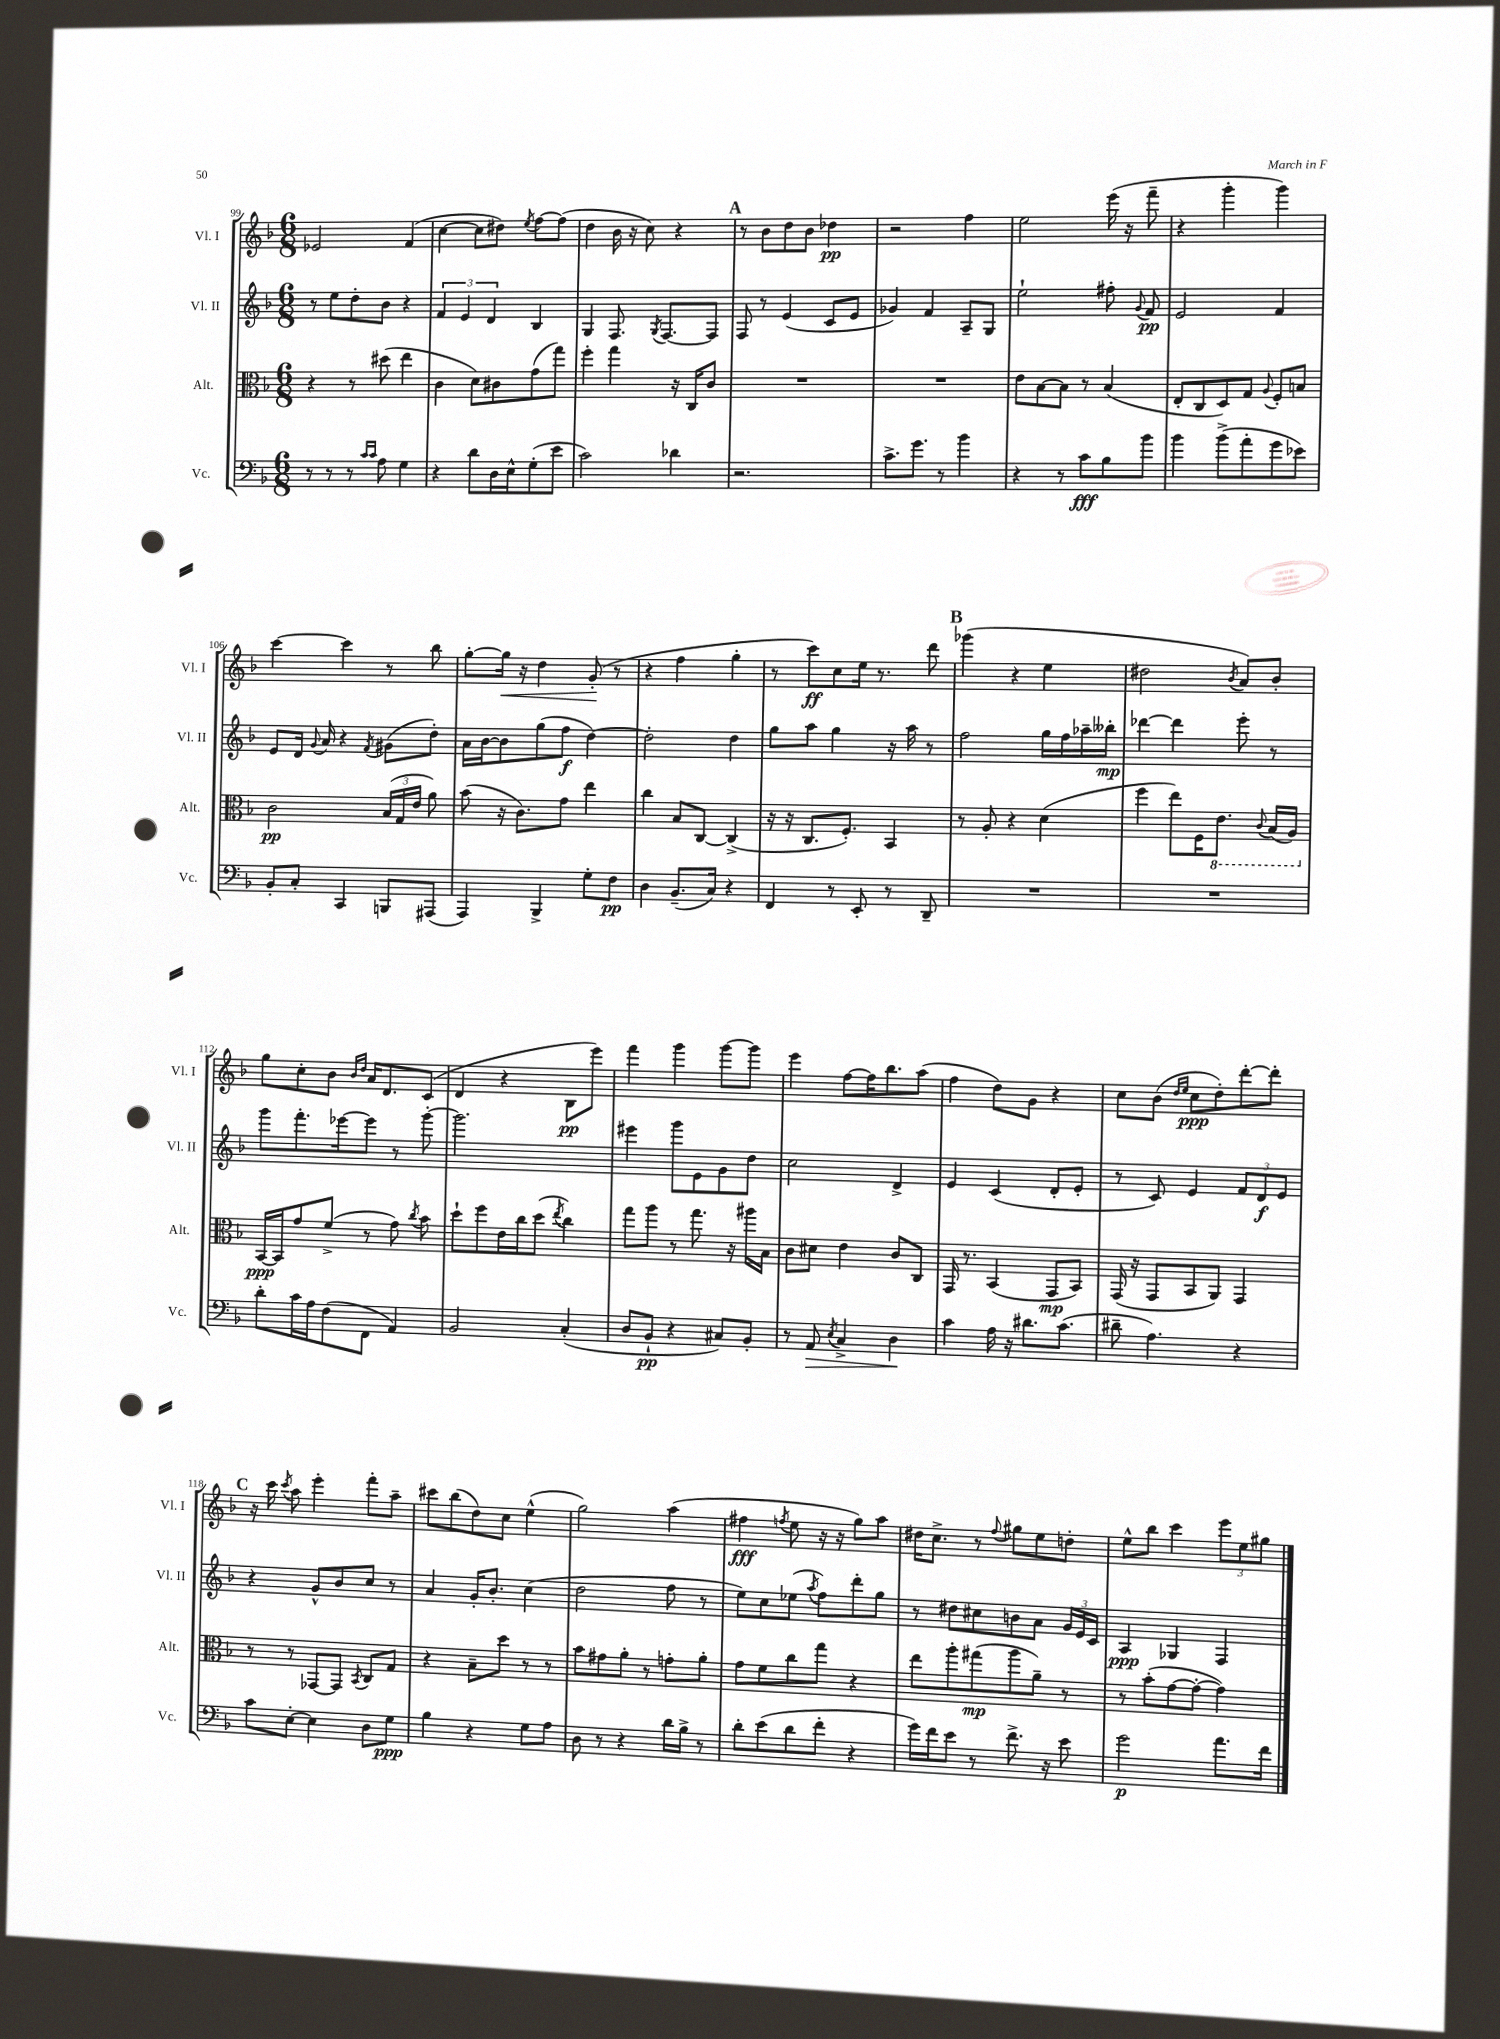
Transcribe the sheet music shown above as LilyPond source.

<<
\new StaffGroup <<
\new Staff = "s0" \with { instrumentName = "Vl. I" shortInstrumentName = "Vl. I" } {
    \clef treble \key f \major \numericTimeSignature \time 6/8
    \autoBeamOff ees'2 f'4( |
    c''4~ c''8[ dis''8]) \acciaccatura { e''8 } f''8[~ f''8]( |
    d''4 bes'16 r16 c''8) r4 |
    \mark \markup { \bold "A" } r8 bes'8[ d''8 bes'8] des''4\pp |
    r2 f''4 |
    e''2 e'''16( r16 f'''8-- |
    r4 g'''4-. g'''4) |
    c'''4~ c'''4 r8 bes''8 |
    g''8[~-. g''16]\< r16 d''4 g'8-.\!( r8 |
    r4 f''4 g''4-. |
    r8 c'''8[\ff) c''8 e''16] r8. d'''8 |
    \mark \markup { \bold "B" } ges'''4( r4 e''4 |
    dis''2 \acciaccatura { bes'8 } a'8[) bes'8]-. |
    g''8[ c''8-. bes'8] \grace { bes'16[ d''16] } a'16[ d'8. c'8]( |
    d'4 r4 bes8[\pp e'''8]) |
    f'''4 g'''4 g'''8[~ g'''8] |
    e'''4 f''8[~ f''16 bes''8. a''8]( |
    f''4 d''8[) g'8] r4 |
    c''8[ bes'8]( \grace { d''16[ e''16] } c''8[\ppp d''8-.) d'''8~-. d'''8]-. |
    \mark \markup { \bold "C" } r16 c'''16 \acciaccatura { c'''8 } a''8 e'''4-. f'''8[-. a''8]-- |
    cis'''8[ bes''8( d''8) c''8] e''4-^( |
    g''2) a''4( |
    fis''4\fff \acciaccatura { f''8 } e''8 r16 r16 g''8[) a''8] |
    dis''16[ c''8.]-> r8 \appoggiatura { f''8 } gis''8[ e''8 d''8]-. |
    e''8[-^ bes''8] c'''4 \tuplet 3/2 { e'''8[ e''8 gis''8] } \bar "|." |
}
\new Staff = "s1" \with { instrumentName = "Vl. II" shortInstrumentName = "Vl. II" } {
    \clef treble \key f \major \numericTimeSignature \time 6/8
    \autoBeamOff r8 e''8[ d''8-. bes'8] r4 |
    \tuplet 3/2 { f'4 e'4 d'4 } bes4 |
    g4 f8. \acciaccatura { g8 } f8.[~ f8] |
    \mark \markup { \bold "A" } f8 r8 e'4( c'8[ e'8] |
    ges'4) f'4 a8[-- g8] |
    e''2-! fis''8-. \appoggiatura { g'8 } f'8\pp |
    e'2 f'4 |
    e'8[ d'16] \appoggiatura { g'8 } a'16 r4 \acciaccatura { f'8 } gis'8[( d''8]-.) |
    a'16[ bes'16~ bes'8 g''8( f''8]\f d''4~) |
    d''2-. d''4 |
    g''8[ a''8] g''4 r16 a''16 r8 |
    \mark \markup { \bold "B" } f''2 g''16[ f''16 aes''16-- beses''16]-.\mp |
    des'''4~ des'''4 e'''8-. r8 |
    g'''8[ f'''8.-. ees'''16~ ees'''8] r8 g'''8~-. |
    g'''2. |
    eis'''4 g'''8[ e'8 g'8 d''8] |
    c''2 d'4-> |
    e'4 c'4( d'8[-. e'8]-. |
    r8 c'8) e'4 \tuplet 3/2 { f'8[ d'8\f e'8] } |
    \mark \markup { \bold "C" } r4 g'8[-^ bes'8 c''8] r8 |
    a'4 g'16[-. bes'8.]-. c''4( |
    d''2 f''8 r8 |
    e''8[) c''8 ees''8]( \acciaccatura { a''8 } f''8[) d'''8-. g''8] |
    r8 dis''8[ cis''8 b'8 a'8] \tuplet 3/2 { g'16[ e'16 c'16] } |
    a4\ppp ges4 f4 \bar "|." |
}
\new Staff = "s2" \with { instrumentName = "Alt." shortInstrumentName = "Alt." } {
    \clef alto \key f \major \numericTimeSignature \time 6/8
    \autoBeamOff r4 r8 dis''8( e''4 |
    c'4 d'8[) cis'8 g'8( g''8]) |
    f''4-. g''4 r16 c16[ c'8] |
    \mark \markup { \bold "A" } R2. |
    R2. |
    e'8[ bes8~ bes8] r8 bes4( |
    e8[-. c8 d8) g8] \appoggiatura { a8 } f8[-. b8] |
    c'2\pp \tuplet 3/2 { bes16[( g16 e'16] } a'8) |
    bes'8( r16 c'8.[) g'8] e''4 |
    c''4 bes8[ c8]~ c4->( |
    r16 r16 c8.[ f8.]-.) bes,4 |
    \mark \markup { \bold "B" } r8 a8-. r4 d'4( |
    f''4 e''8[) f16 \ottava #-1 e8.] \appoggiatura { c8 } bes,16[( a,16]) \ottava #0 |
    bes,16[~\ppp bes,16 g'8 f'8]->( r8 g'8) \acciaccatura { c''8 } bes'8 |
    d''8[-! f''8 e'16 c''16 d''8]( \acciaccatura { e''8 } c''4) |
    g''8[ a''8] r8 g''8. r16 ais''16[ bes16] |
    c'8[ dis'8] e'4 c'8[ c8] |
    g,16 r8. bes,4( g,8[\mp bes,8]) |
    g,16( r16 g,8[ bes,8 a,8]) g,4 |
    \mark \markup { \bold "C" } r8 r8 ges,8[~ ges,8] \acciaccatura { bes,8 } c8[ g8] |
    r4 bes8[-- d''8] r8 r8 |
    bes'8[ gis'8 a'8]-. r8 g'8[-. a'8]-. |
    g'8[ f'8 c''8 g''8] r4 |
    e''8[ a''8-. gis''8\mp( a''8 a'8]--) r8 |
    r8 bes'8[-.( g'8~ g'8]~-. g'4) \bar "|." |
}
\new Staff = "s3" \with { instrumentName = "Vc." shortInstrumentName = "Vc." } {
    \clef bass \key f \major \numericTimeSignature \time 6/8
    \autoBeamOff r8 r8 r8 \grace { c'16[ c'16] } a8 g4 |
    r4 d'8[ d16 e16-^ g8-.( e'8] |
    c'2) des'4 |
    \mark \markup { \bold "A" } r2. |
    c'8.[-> g'8.] r8 bes'4 |
    r4 r8 c'8[\fff bes8 bes'8] |
    bes'4 bes'8[->( a'8-. g'8 ees'8]) |
    bes,8[-. c8]-. c,4 b,,8[ ais,,8]( |
    a,,4) bes,,4-> g8[-. f8]\pp |
    d4 bes,8.[--( c16]) r4 |
    f,4 r8 e,8-. r8 d,8-- |
    \mark \markup { \bold "B" } R2. |
    R2. |
    d'8[-. c'16 a16 f8( f,8] a,4) |
    bes,2 c4-.( |
    d8[ bes,8]-!\pp r4 cis8[) bes,8]-. |
    r8 a,8\> \acciaccatura { e8 } c4-> d4\! |
    c'4 a16 r16 dis'8.[ c'8.]( |
    dis'8-- a4.) r4 |
    \mark \markup { \bold "C" } c'8[ e8]~-. e4 d8[ g8]\ppp |
    bes4 r4 g8[ a8] |
    d8 r8 r4 d'16[ bes16]-> r8 |
    d'8[-. e'8( d'8 f'8]-. r4 |
    g'16[) f'16 e'8] r8 f'8.-> r16 e'8 |
    g'2\p a'8.[ f'16] \bar "|." |
}
>>
>>
\layout { \context { \Score currentBarNumber = #99 } }
